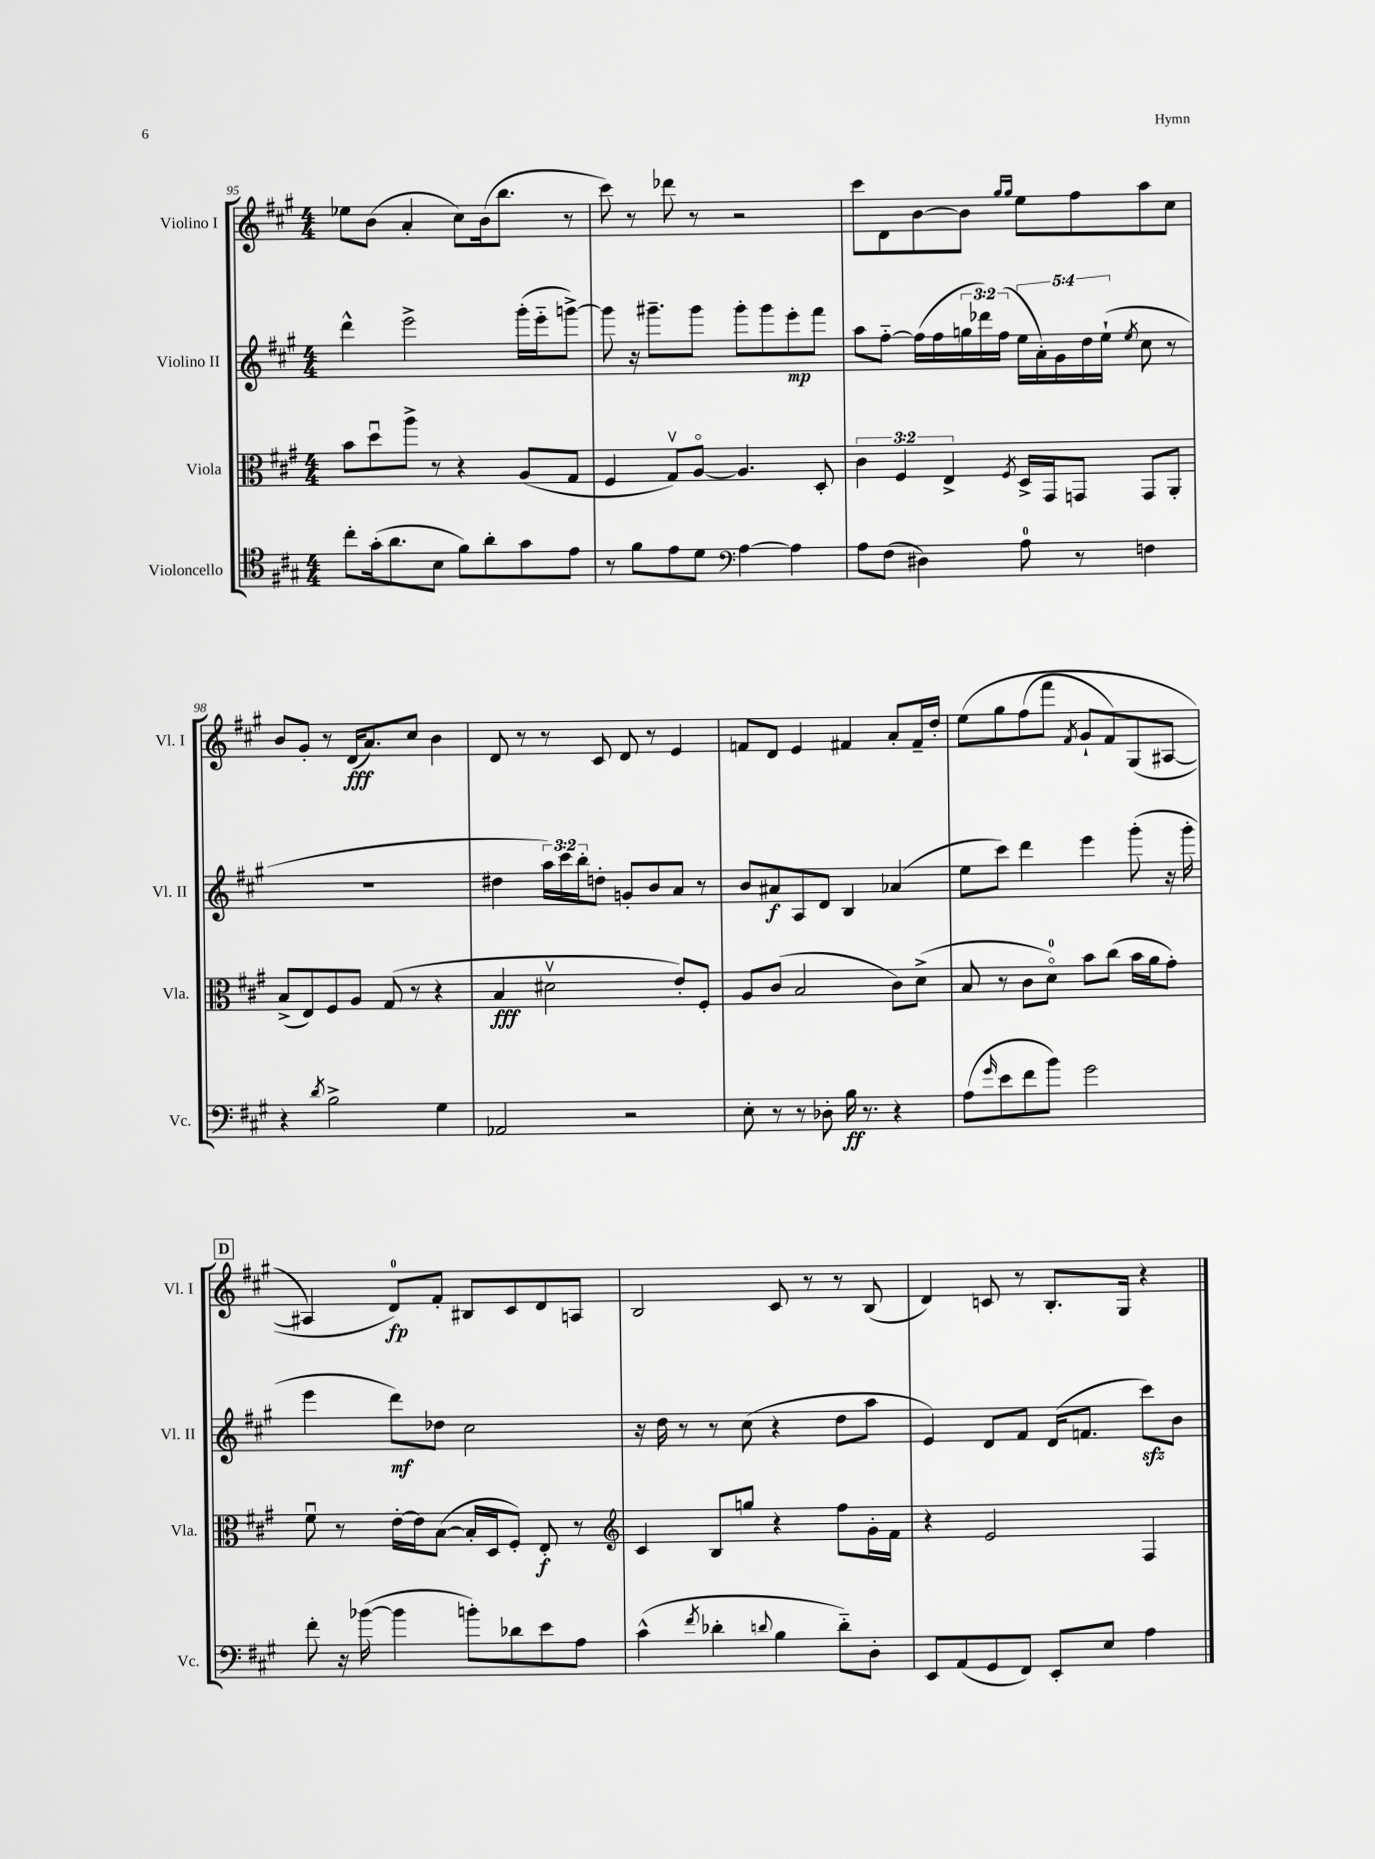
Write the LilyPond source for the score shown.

<<
\new StaffGroup <<
\new Staff = "s0" \with { instrumentName = "Violino I" shortInstrumentName = "Vl. I" } {
    \clef treble \key a \major \numericTimeSignature \time 4/4
    ees''8 b'8( a'4-. cis''8) b'16( b''8. r8 |
    cis'''8) r8 des'''8 r8 r2 |
    cis'''8 d'8 b'8~ b'8 \grace { gis''16 gis''16 } e''8 fis''8 a''8 cis''8 |
    b'8 gis'8-. r8 d'16\fff( a'8.) cis''8 b'4 |
    d'8 r8 r8 cis'8 d'8 r8 e'4 |
    f'8 d'8 e'4 fis'4 a'8-. fis'16-- d''16-. |
    e''8\( gis''8 fis''8( fis'''8 \acciaccatura { fis'8 } gis'8-! fis'8) gis8( ais8~ |
    \mark \markup { \box "D" } ais4\) d'8-0\fp) fis'8-. bis8 cis'8 d'8 a8 |
    b2 cis'8 r8 r8 b8( |
    d'4) c'8 r8 b8.-. gis16 r4 \bar "|." |
}
\new Staff = "s1" \with { instrumentName = "Violino II" shortInstrumentName = "Vl. II" } {
    \clef treble \key a \major \numericTimeSignature \time 4/4 \override Staff.TupletNumber.text = #tuplet-number::calc-fraction-text
    d'''4-^ e'''2-> gis'''16-.( e'''16-_ g'''8~->) |
    g'''8 r16 gis'''8.-- gis'''8 gis'''8-. gis'''8 e'''8-.\mp fis'''8 |
    a''8 fis''8~-_ fis''16( fis''16 \tuplet 3/2 { g''16 des'''16) fis''16( } \tuplet 5/4 { e''16 a'16-.) gis'16 d''16 e''16-!( } \acciaccatura { e''8 } cis''8 r8 |
    R1 |
    dis''4 \tuplet 3/2 { a''16) cis'''16 b''16-. } d''8-. g'8-. b'8 a'8 r8 |
    b'8 ais'8\f a8 d'8 b4 aes'4( |
    e''8 cis'''8) d'''4 e'''4 gis'''8-.( r16 gis'''16-. |
    \mark \markup { \box "D" } e'''4 d'''8\mf) des''8 cis''2 |
    r16 d''16 r8 r8 cis''8( r4 d''8 a''8 |
    e'4) d'8 fis'8 d'16( f'8. cis'''8\sfz) b'8 \bar "|." |
}
\new Staff = "s2" \with { instrumentName = "Viola" shortInstrumentName = "Vla." } {
    \clef alto \key a \major \numericTimeSignature \time 4/4 \override Staff.TupletNumber.text = #tuplet-number::calc-fraction-text
    b'8 d''8\downbow a''8-> r8 r4 a8( gis8 |
    fis4 gis8\upbow) a8~\flageolet a4. d8-. |
    \tuplet 3/2 { cis'4 fis4 e4-> } \acciaccatura { fis8 } d16-> gis,16 g,8 g,8 a,8-. |
    b8->( e8) fis8 a8 gis8( r8 r4 |
    b4\fff dis'2\upbow e'8-.) fis8-. |
    a8 cis'8( b2 cis'8) d'8->( |
    b8 r8 cis'8 d'8-0\flageolet) b'8 cis''8( b'16 a'16 gis'8-.) |
    \mark \markup { \box "D" } fis'8\downbow r8 e'16~-. e'16 b8~( b16-. d16 fis8-.) e8-.\f r8 |
    \clef treble cis'4 b8 g''8 r4 fis''8 gis'16-. fis'16 |
    r4 e'2 fis4 \bar "|." |
}
\new Staff = "s3" \with { instrumentName = "Violoncello" shortInstrumentName = "Vc." } {
    \clef tenor \key a \major \numericTimeSignature \time 4/4
    cis''8-. gis'16-.( a'8. b8 fis'8) a'8-. gis'8 e'8 |
    r8 fis'8 e'8 d'8 \clef bass a4~ a4 |
    a8 fis8( dis4) a8-0 r8 f4 |
    r4 \acciaccatura { d'8 } b2-> gis4 |
    aes,2 r2 |
    e8-. r8 r8 des8-. b16\ff r8. r4 |
    a8( \grace { gis'16 } e'8 fis'8 b'8) gis'2 |
    \mark \markup { \box "D" } fis'8-. r16 bes'16~( bes'4 b'8-.) des'8 e'8 a8 |
    cis'4-^( \acciaccatura { fis'8 } des'4-. \appoggiatura { d'8 } b4 d'8-_) d8-. |
    e,8 a,8( gis,8 fis,8) e,8-. e8 a4 \bar "|." |
}
>>
>>
\layout { \context { \Score currentBarNumber = #95 } }
